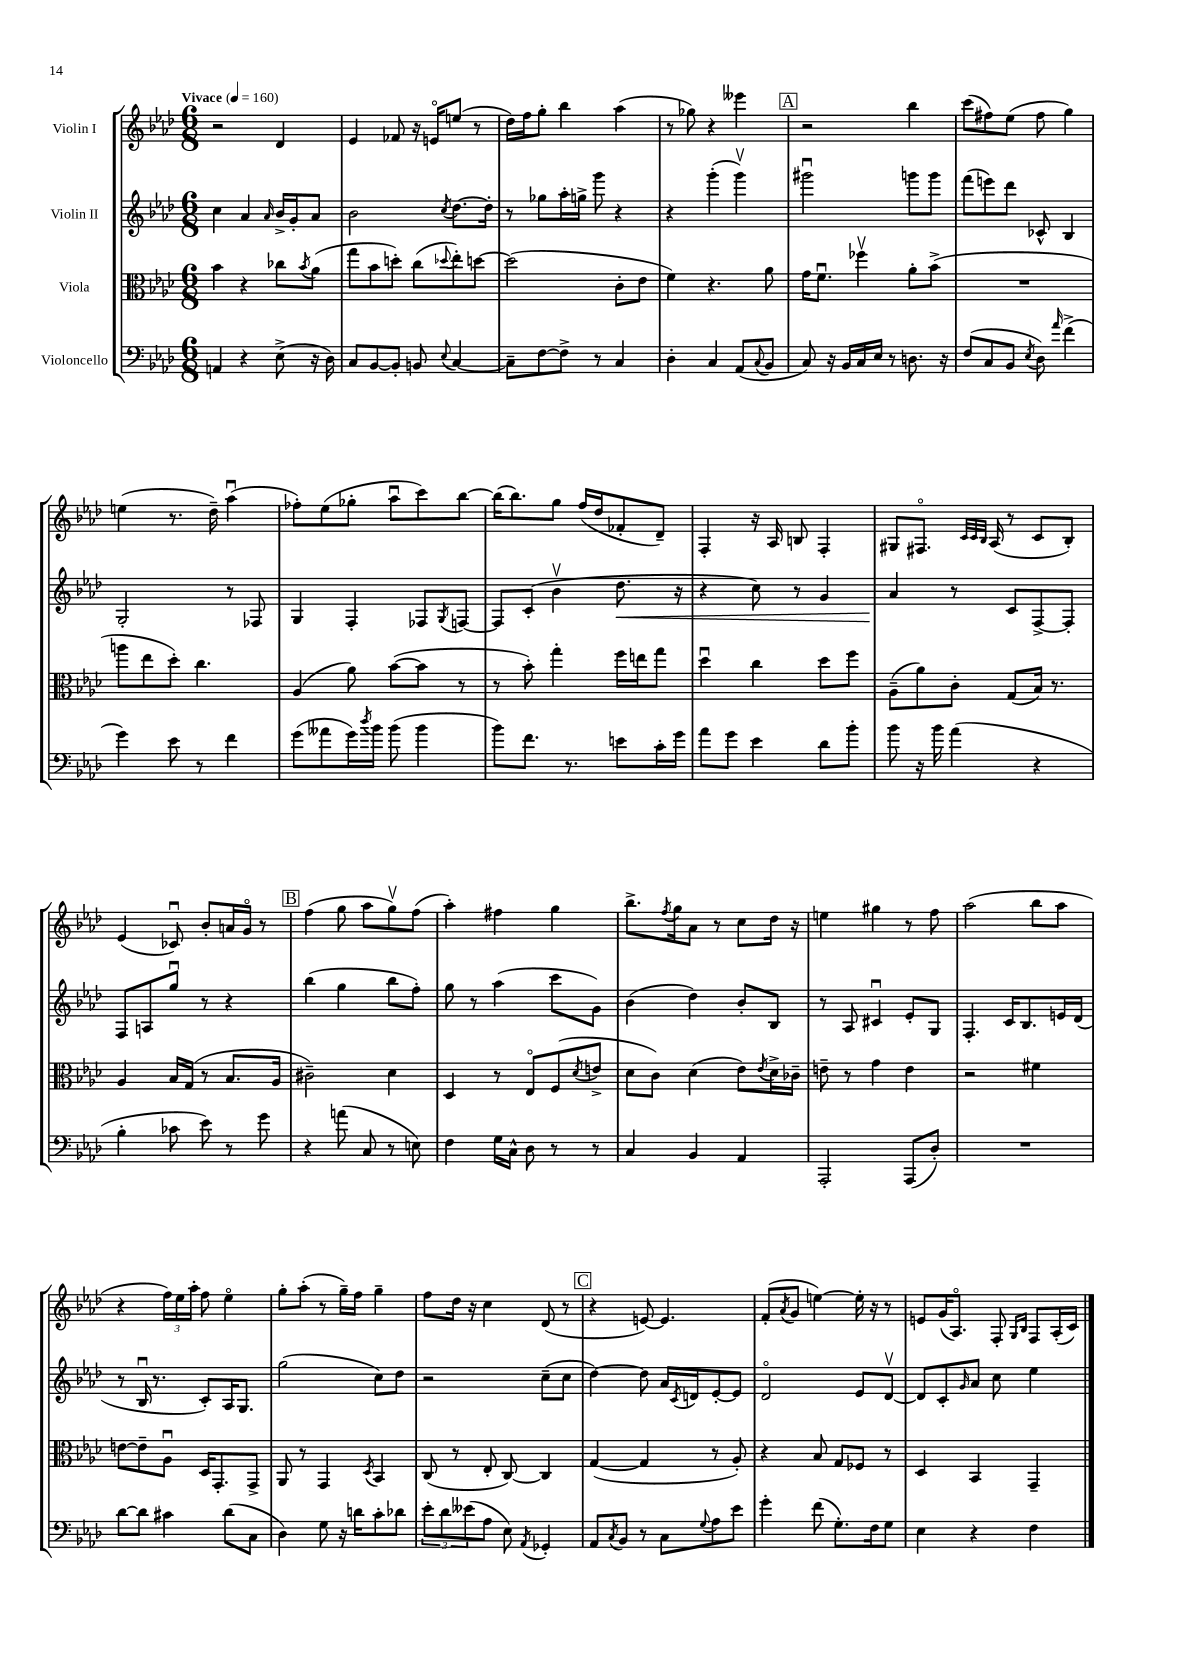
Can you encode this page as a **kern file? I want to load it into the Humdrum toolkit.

**kern	**kern	**kern	**kern
*staff4	*staff3	*staff2	*staff1
*clefF4	*clefC3	*clefG2	*clefG2
*k[b-e-a-d-]	*k[b-e-a-d-]	*k[b-e-a-d-]	*k[b-e-a-d-]
*M6/8	*M6/8	*M6/8	*M6/8
*MM160	*MM160	*MM160	*MM160
4AA/	4b-\	4cc\	2r
4r	4r	4a-/	.
.	.	16qqa-/	.
(8E-^\	8cc-\L	16b-^/LL	4d-/
.	.	16g'/J	.
.	8qb-/	.	.
16r	(8a-\J	8a-/J	.
16D-\)	.	.	.
=	=	=	=
8C/L	8gg\L	2b-\	4e-/
[8BB-/	8b-\	.	.
8BB-'/]J	8dd'\J)	.	8f-/
8BB/	(8cc\L	.	16r
.	.	.	16eo/LK
8qqE-/	8qqdd-/	8qcc/	.
[4C/	8ee-'\)	[8.dd-\L	(8ee/J
.	[8dd\J	.	8r
.	.	16dd-'\]Jk	.
=	=	=	=
8C~\]L	(2dd\]	8r	16dd-\LL)
.	.	.	16ff\J
[8F\	.	8gg-\L	8gg'\J
8F^\]J	.	16aa-'\L	4bb-\
.	.	16gg^\JJ	.
8r	.	8ggg\	.
4C/	8c'\L	4r	(4aa-\
.	8e-\J	.	.
=	=	=	=
4D-'\	4f\)	4r	8r
.	.	.	8gg-\)
4C/	4.r	(4ggg'\	4r
(8AA-/L	.	4gggv\)	4eee--\
8qqC/	.	.	.
8BB-/J	8a-\	.	.
=	=	=	=
8C/)	16g\LK	2ggg#u\	2r
.	8.fu\J	.	.
16r	.	.	.
16BB-/LL	.	.	.
16C/	4ff-v\	.	.
16E-/JJ	.	.	.
8r	.	.	.
8.D\	8a-'\L	8ggg\L	4bb-\
.	(8b-^\J	8ggg\J	.
16r	.	.	.
=	=	=	=
(8F/L	2.r	(8fff\L	(8ccc\L
8C/	.	8eee\)	8ff#\)
8BB-/J	.	8ddd-\J	(8ee-\J
8qE-/	.	.	.
8D-\)	.	8c-^^/	8ff#\
16qqa-/	.	.	.
(4f^\	.	4B-/	4gg\)
=	=	=	=
4g\)	8aa\L	2G'/	(4ee\
.	8ee-\	.	.
8e-\	8dd-'\J)	.	8.r
8r	4.cc\	.	.
.	.	.	16dd-~\)
4f\	.	8r	(4aa-u\
.	.	8F-/	.
=	=	=	=
(8g\L	(4A-/	4G/	8ff-'\L)
8a--\	.	.	(8ee-\
16g\L)	8a-\)	4F'/	8gg-'\J
8qdd-/	.	.	.
16b-\JJ	.	.	.
(8b-\	([8b-\L	.	8aa-u\L
4b-\	8b-\]J	8F-/L	8ccc\)
.	.	8qG/	.
.	8r	[8F/J	[8bb-\J
=	=	=	=
8b-\L)	8r	8F/]L	(16bb-\]LK
.	.	.	8.bb-\)
8.f\J	8b-'\)	(8c'/J	.
.	4gg'\	4b-v\	8gg\J
8.r	.	.	.
.	.	.	(16ff/LL
.	.	.	16dd-/J
8e\L	16ff\LL	8.dd-\	8f-'/
.	16ee\J	.	.
16c'\L	8gg\J	.	8d-~/J)
16g\JJ	.	16r	.
=	=	=	=
8a-\L	4dd-u\	4r	4F'/
8g\J	.	.	.
4e-\	4cc\	8cc\)	16r
.	.	.	16A-/
.	.	8r	8B/
8d-\L	8dd-\L	4g/	4F'/
8b-'\J	8ff\J	.	.
=	=	=	=
8b-\	(8A-~\L	4a-/	8G#/L
16r	8a-\)	.	8.F#o/J
16b-\	.	.	.
(4a-\	8c'\J	8r	.
.	.	.	32qqc/LLL
.	.	.	32qqc/
.	.	.	32qqB-/JJJ
.	.	.	(16A-/
.	(8G/L	8c/L	8r
4r	16B-/Jk)	[8F^/	8c/L
.	8.r	.	.
.	.	8F'/]J	8B-'/J)
=	=	=	=
4B-'\	4A-/	8F/L	(4e-/
.	.	8A/	.
8c-\	16B-/LL	8ggu/J	8c-u/)
.	(16G/JJ	.	.
8e-\)	8r	8r	8b-'/L
8r	8.B-/L	4r	16a/L
.	.	.	16go/JJ
8g\	.	.	8r
.	16A-/Jk	.	.
=	=	=	=
4r	2c#~\)	(4bb-\	(4ff\
(8a\	.	4gg\	8gg\
8C/	.	.	8aa-\L
8r	4d-\	8bb-\L	8ggv\)
8E\)	.	8ff'\J)	(8ff\J
=	=	=	=
4F\	4D-/	8gg\	4aa-'\)
.	.	8r	.
16G\LL	8r	(4aa-\	4ff#\
16C^^\JJ	.	.	.
8D-\	8E-o/L	.	.
8r	(8F/	8ccc\L	4gg\
.	8qd-/	.	.
8r	8e^/J	8g\J)	.
=	=	=	=
4C/	8d-\L	(4b-\	8.bb-^\L
.	8c\J)	.	.
.	.	.	8qff/
.	.	.	16gg\k
4BB-/	(4d-\	4dd-\)	8a-\J
.	.	.	8r
4AA-/	8e-\L)	8b-'/L	8cc\L
.	8qe-/	.	.
.	16d-^\L	8B-/J	16dd-\Jk
.	16c-~\JJ	.	16r
=	=	=	=
2AAA-'/	8e~\	8r	4ee\
.	8r	8A-/	.
.	4g\	4c#u/	4gg#\
(8AAA-/L	4e\	8e-'/L	8r
8D-'/J)	.	8G/J	8ff\
=	=	=	=
2.r	2r	4.F'/	(2aa-\
.	.	16c/LK	.
.	.	8.B-/	.
.	4f#\	.	8bb-\L
.	.	16e/L	8aa-\J
.	.	(16d-/JJ	.
=	=	=	=
[8d-\L	[8e\L	8r	4r
8d-\]J	8e~\]	16B-u/	.
.	.	8.r	.
4c#\	8A-u\J	.	24ff\LL)
.	.	.	24ee-\
.	.	.	24aa-'\JJ
.	16D-/LK	8c'/L)	8ff\
.	8.GG'/	.	.
(8d-\L	.	16A-/K	4ee-o\
.	.	8.G/J	.
8C\J	8GG^/J	.	.
=	=	=	=
4D-\)	8AA-/	(2gg\	8gg'\L
.	8r	.	(8aa-'\J
8G\	4GG/	.	8r
16r	.	.	16gg~\LL)
16d\LK	.	.	16ff\JJ
.	8qD-/	.	.
8c'\	4BB-/	8cc\L)	4gg~\
8d-\J	.	8dd-\J	.
=	=	=	=
12e-'\L	(8C/	2r	8ff\L
12d-\	.	.	.
.	8r	.	16dd-\Jk
(12e--\	.	.	.
.	.	.	16r
8A-\J	8E-'/	.	4cc\
8E-\)	[8C/)	.	.
8qAA-/	.	.	.
4GG-'/	4C/]	(8cc~\L	(8d-/
.	.	8cc\J	8r
=	=	=	=
8AA-/L	([4G/	[4dd-\)	4r
8qC/	.	.	.
8BB-/J	.	.	.
8r	4G/]	8dd-\]	[8e/)
8C\L	.	16a-/LL	4.e/]
.	.	8qc/	.
.	.	16d/J	.
8qqG/	.	.	.
8A-\	8r	[8e-'/	.
8e-\J	8A-'/)	8e-/]J	.
=	=	=	=
4g'\	4r	2d-o/	(8f'/L
.	.	.	8qa-/
.	.	.	8g/J
(8f\	8B-/	.	[4ee\)
8.G'\L)	8G/L	.	.
.	8F-/J	8e-/L	16ee'\]
16F\k	.	.	16r
8G\J	8r	[8d-v/J	8r
=	=	=	=
4E-\	4D-/	8d-/]L	8e/L
.	.	8c'/	(16g/K
.	.	.	8.A-o/J)
.	.	16qqg/	.
4r	4BB-/	8a-/J	.
.	.	8cc\	8F'/
.	.	.	16qqG/LL
.	.	.	16qqB-/JJ
4F\	4GG~/	4ee-\	8F/L
.	.	.	(16A-'/L
.	.	.	16c/JJ)
==	==	==	==
*-	*-	*-	*-
